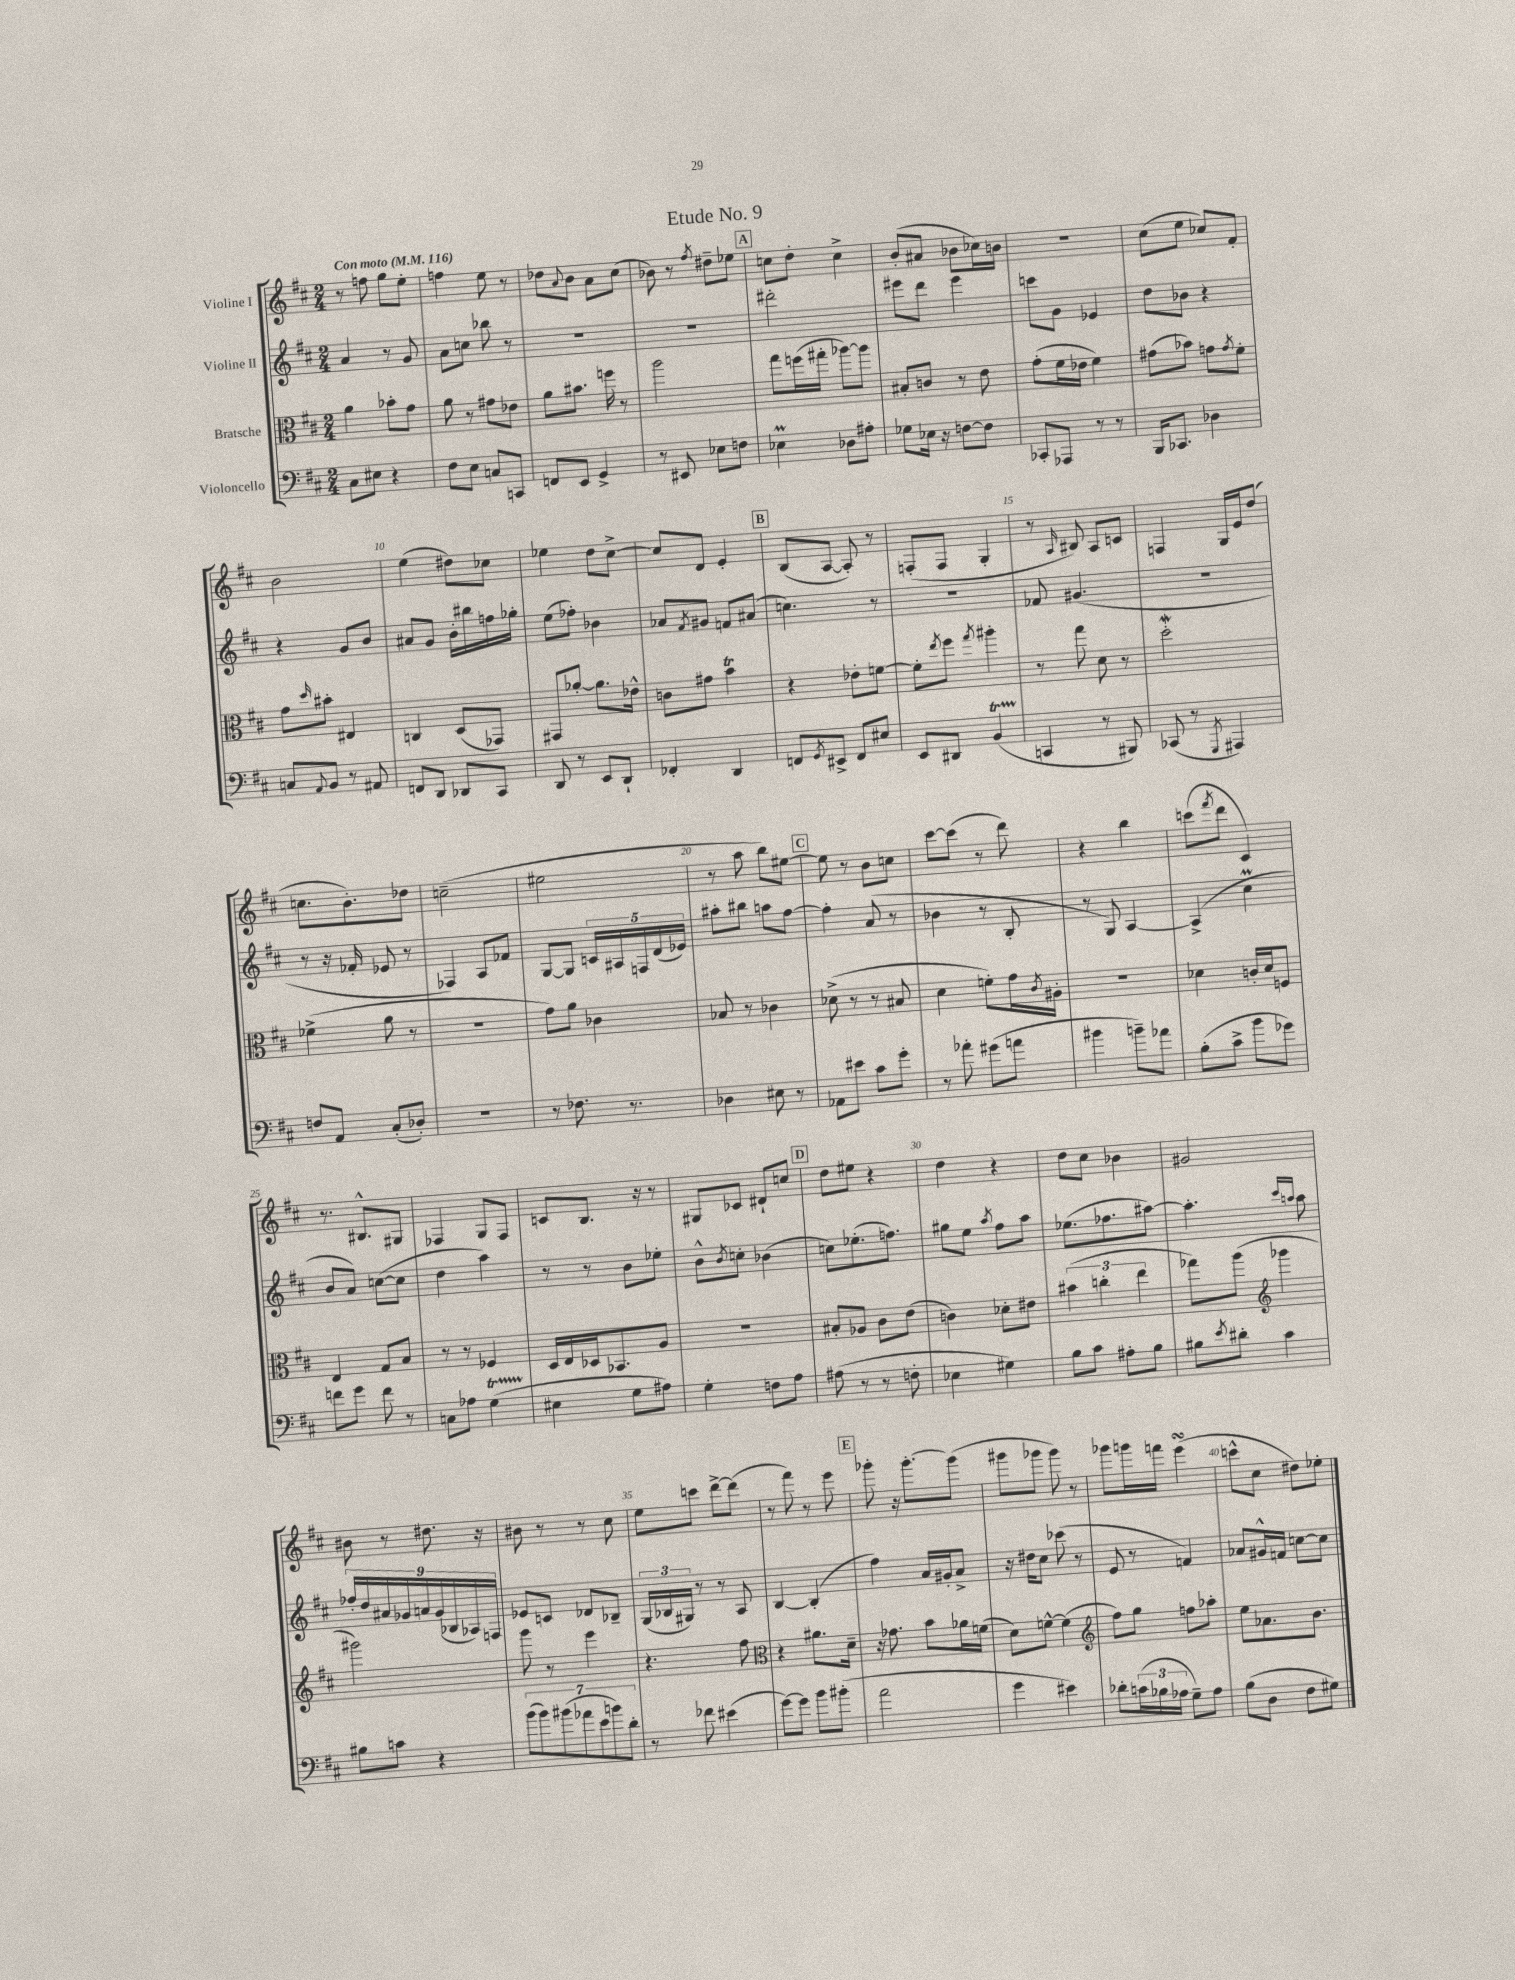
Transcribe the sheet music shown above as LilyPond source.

\header { title = "Etude No. 9" }
<<
\new StaffGroup <<
\new Staff = "s0" \with { instrumentName = "Violine I" } {
    \clef treble \key d \major \numericTimeSignature \time 2/4 \tempo "Con moto" 4 = 116
    r8 f''8 g''8 e''8-. |
    f''4 e''8 r8 |
    des''8 \appoggiatura { a'8 } b'8 a'8 cis''8( |
    bes'8) r8 \acciaccatura { fis''8 } dis''8-- ees''8 |
    \mark \markup { \box "A" } c''8 d''8-. c''4-> |
    b'8-.( ais'8 bes'8 ces''16) b'16 |
    r2 |
    cis''8( e''8 ces''8) fis'8-. |
    b'2 |
    e''4( dis''8) ces''8 |
    ees''4 d''8 cis''8~-> |
    cis''8 d'8 e'4-. |
    \mark \markup { \box "B" } b8( a8~ a8-.) r8 |
    f8-.( f8 g4-. |
    r8 \grace { a16 } bis8) a8 c'8 |
    f4 g16 e'16 d''8( |
    c''8. b'8.-.) des''8 |
    c''2--( |
    eis''2 |
    r8 a''8 b''8) eis''8~ |
    \mark \markup { \box "C" } eis''8 r8 b'8 c''8 |
    cis'''8~ cis'''8( r8 d'''8) |
    r4 b''4 |
    c'''8( \acciaccatura { fis'''8 } d'''8 cis'4) |
    r8. bis8.-^ gis8 |
    fes4 g8 fes8 |
    c'8 b8. r16 r8 |
    gis8 ces'8 dis'8-! c''8 |
    \mark \markup { \box "D" } d''8 eis''8 r4 |
    d''4 r4 |
    d''8 cis''8 bes'4 |
    gis'2 |
    bis'8 r8 dis''8. r16 |
    bis'8 r8 r8 cis''8 |
    e''8 c'''8 d'''8~-> d'''8( |
    r8 fis'''8) r8 e'''8 |
    \mark \markup { \box "E" } ges'''8-. r16 ges'''8.~-. ges'''8( |
    gis'''8 ges'''8 ges'''8) r8 |
    ges'''8 g'''16 f'''16 e'''4\turn( |
    c'''8-^ cis''8 dis''8) ees''8-. \bar "|." |
}
\new Staff = "s1" \with { instrumentName = "Violine II" } {
    \clef treble \key d \major \numericTimeSignature \time 2/4
    a'4 r8 g'8 |
    a'8 c''8 bes''8 r8 |
    R2 |
    R2 |
    \mark \markup { \box "A" } dis'''2-. |
    eis'''8 d'''8 eis'''4 |
    c'''8 g'8 ees'4 |
    d''8 bes'8 r4 |
    r4 g'8 b'8 |
    ais'8 g'8 b'16-. bis''16 f''16 ges''16-. |
    e''8( fes''8-.) bes'4 |
    aes'8 \acciaccatura { fis'8 } gis'8 f'8 ais'8( |
    \mark \markup { \box "B" } c''4.) r8 |
    r2 |
    fes'8 gis'4.( |
    R2 |
    r8 r16 fes'16-. ees'8 r8 |
    fes4) a8 fes'8 |
    g8~ g8 \tuplet 5/4 { c'16 ais16 f16 d'16( ees'16) } |
    ais''8-. bis''8 a''8 fis''8~ |
    \mark \markup { \box "C" } fis''4-. a'8( r8 |
    bes'4 r8 b8-. |
    r8 g8) a4~ |
    a4->( cis''4\prall |
    b'8 a'8) c''8~( c''8 |
    d''4 a''4) |
    r8 r8 b'8 ees''8-. |
    b'8-^ \acciaccatura { b'8 } c''8-. bes'4( |
    \mark \markup { \box "D" } c''8) ees''8.-.( f''8.) |
    gis''8 e''8 \acciaccatura { a''8 } fis''8 a''8 |
    ees''8.( fes''8. ais''8~) |
    ais''4.-. \grace { cis'''16 a''16 } a''8 |
    \tuplet 9/8 { fes''16-. d''16 ais'16 ges'16 a'16 ges'16( bes16 aes16) f16 } |
    ees'8 c'8 des'8 bes8-- |
    \tuplet 3/2 { g16( bes16 gis16) } r8 r8 a8 |
    b4~ b4-.( |
    \mark \markup { \box "E" } fis''4) a'16 gis'16-. a'8-> |
    r16 dis''16 cis''8 ces'''8( r8 |
    e'8 r8 f'4) |
    aes'8 gis'16-^ f'16 c''8~ c''8 \bar "|." |
}
\new Staff = "s2" \with { instrumentName = "Bratsche" } {
    \clef alto \key d \major \numericTimeSignature \time 2/4
    a'4 bes'8-. g'8 |
    a'8 r8 gis'8 ees'8 |
    a'8 bis'8. f''16 r8 |
    a''2 |
    \mark \markup { \box "A" } g''8 f''16( gis''16-. aes''8~) aes''8 |
    bis8-. c'8 r8 e'8 |
    g'8-.( fis'16 ees'16 fis'4) |
    gis'8( bes'8) g'8 \acciaccatura { g'8 } fis'8-. |
    g'8 \grace { d''16 } bis'8-. eis4 |
    c4 d8( ges,8) |
    gis,8 aes'8~-. aes'8. ees'16-^ |
    c'8 gis'8 b'4\trill |
    \mark \markup { \box "B" } r4 ees'8-. f'8~ |
    f'8-. \acciaccatura { e''8 } fis''8 \acciaccatura { g''8 } ais''4-. |
    r8 g''8 d'8 r8 |
    d''2-.\mordent |
    fes'4->( a'8 r8 |
    R2 |
    g'8) a'8 ces'4 |
    bes8 r8 ces'4 |
    \mark \markup { \box "C" } des'8->( r8 r8 bis8 |
    d'4 f'8-.) g'16 \acciaccatura { cis'8 } ais16-. |
    R2 |
    des'4 c'16-. des'16 f8 |
    e4 g8 b8 |
    r8 r8 fes4 |
    d16 e16 des16 bes,8. a8 |
    r2 |
    \mark \markup { \box "D" } bis8-. aes8 cis'8 e'8( |
    c'4) des'8-. eis'8 |
    \tuplet 3/2 { bis'4( c''4-. e''4 } |
    ges''8) a''8( \clef treble ges'''4 |
    gis'''2) |
    g'''8 r8 e'''4 |
    r4. fis''8 |
    \clef alto r4 ais'8. d'16-- |
    \mark \markup { \box "E" } r16 ges'8. b'8 aes'16 f'16( |
    d'8) f'8~-^ f'4( |
    \clef treble fis''8) g''8 f''8 aes''8-. |
    e''8 aes'8. b'8. \bar "|." |
}
\new Staff = "s3" \with { instrumentName = "Violoncello" } {
    \clef bass \key d \major \numericTimeSignature \time 2/4
    cis8 eis8 r4 |
    fis8 e8 c8 c,8 |
    f,8 e,8 g,4-> |
    r8 eis,8 ees8 f8 |
    \mark \markup { \box "A" } ees4\prall des8 ais8-. |
    ges8 ees16 r16 f8~ f8 |
    ces,8-. aes,,8 r8 r8 |
    b,,16 ces,8. des4 |
    c8 \appoggiatura { a,8 } b,8 r8 ais,8 |
    f,8 d,8 des,8 cis,8 |
    d,8 r8 e,8 d,8-! |
    fes,4-. d,4 |
    \mark \markup { \box "B" } f,8 \acciaccatura { g,8 } eis,8-> f,8 eis8 |
    e,8 dis,8 b,4\startTrillSpan( |
    c,4\stopTrillSpan r8 bis,,8) |
    ces,8( r8 \acciaccatura { g,,8 } ais,,4) |
    f8 a,8 cis8-.( des8-.) |
    r2 |
    r8 fes8. r8. |
    des4 eis8 r8 |
    \mark \markup { \box "C" } aes,8 eis'8 cis'8 g'8-. |
    r8 aes'8-. gis'8( a'8 |
    bis'4 b'8--) aes'8 |
    b8-.( cis'8-> b'8 ges'8) |
    f'8 g'8 f'8 r8 |
    c8 aes8 g4\startTrillSpan( |
    eis4\stopTrillSpan g8 ais8) |
    g4-. f8 a8 |
    \mark \markup { \box "D" } ais8( r8 r8 f8-. |
    ees4 gis4) |
    b8 cis'8 ais8-. b8 |
    bis8 \acciaccatura { e'8 } dis'8-. cis'4 |
    bis8 c'8 r4 |
    \tuplet 7/4 { b'8( b'8) bis'8( aes'8 e'8 b'8) d'8-. } |
    r8 fes'8 eis'4( |
    g'8~) g'8 b'8 bis'8-.( |
    \mark \markup { \box "E" } a'2 |
    g'4 eis'4) |
    des'8-. \tuplet 3/2 { c'16( bes16 aes16 } g8--) aes8 |
    b8( d8 fis8 gis8) \bar "|." |
}
>>
>>
\layout { \context { \Score \override BarNumber.break-visibility = ##(#f #t #t) barNumberVisibility = #(every-nth-bar-number-visible 5) } }
